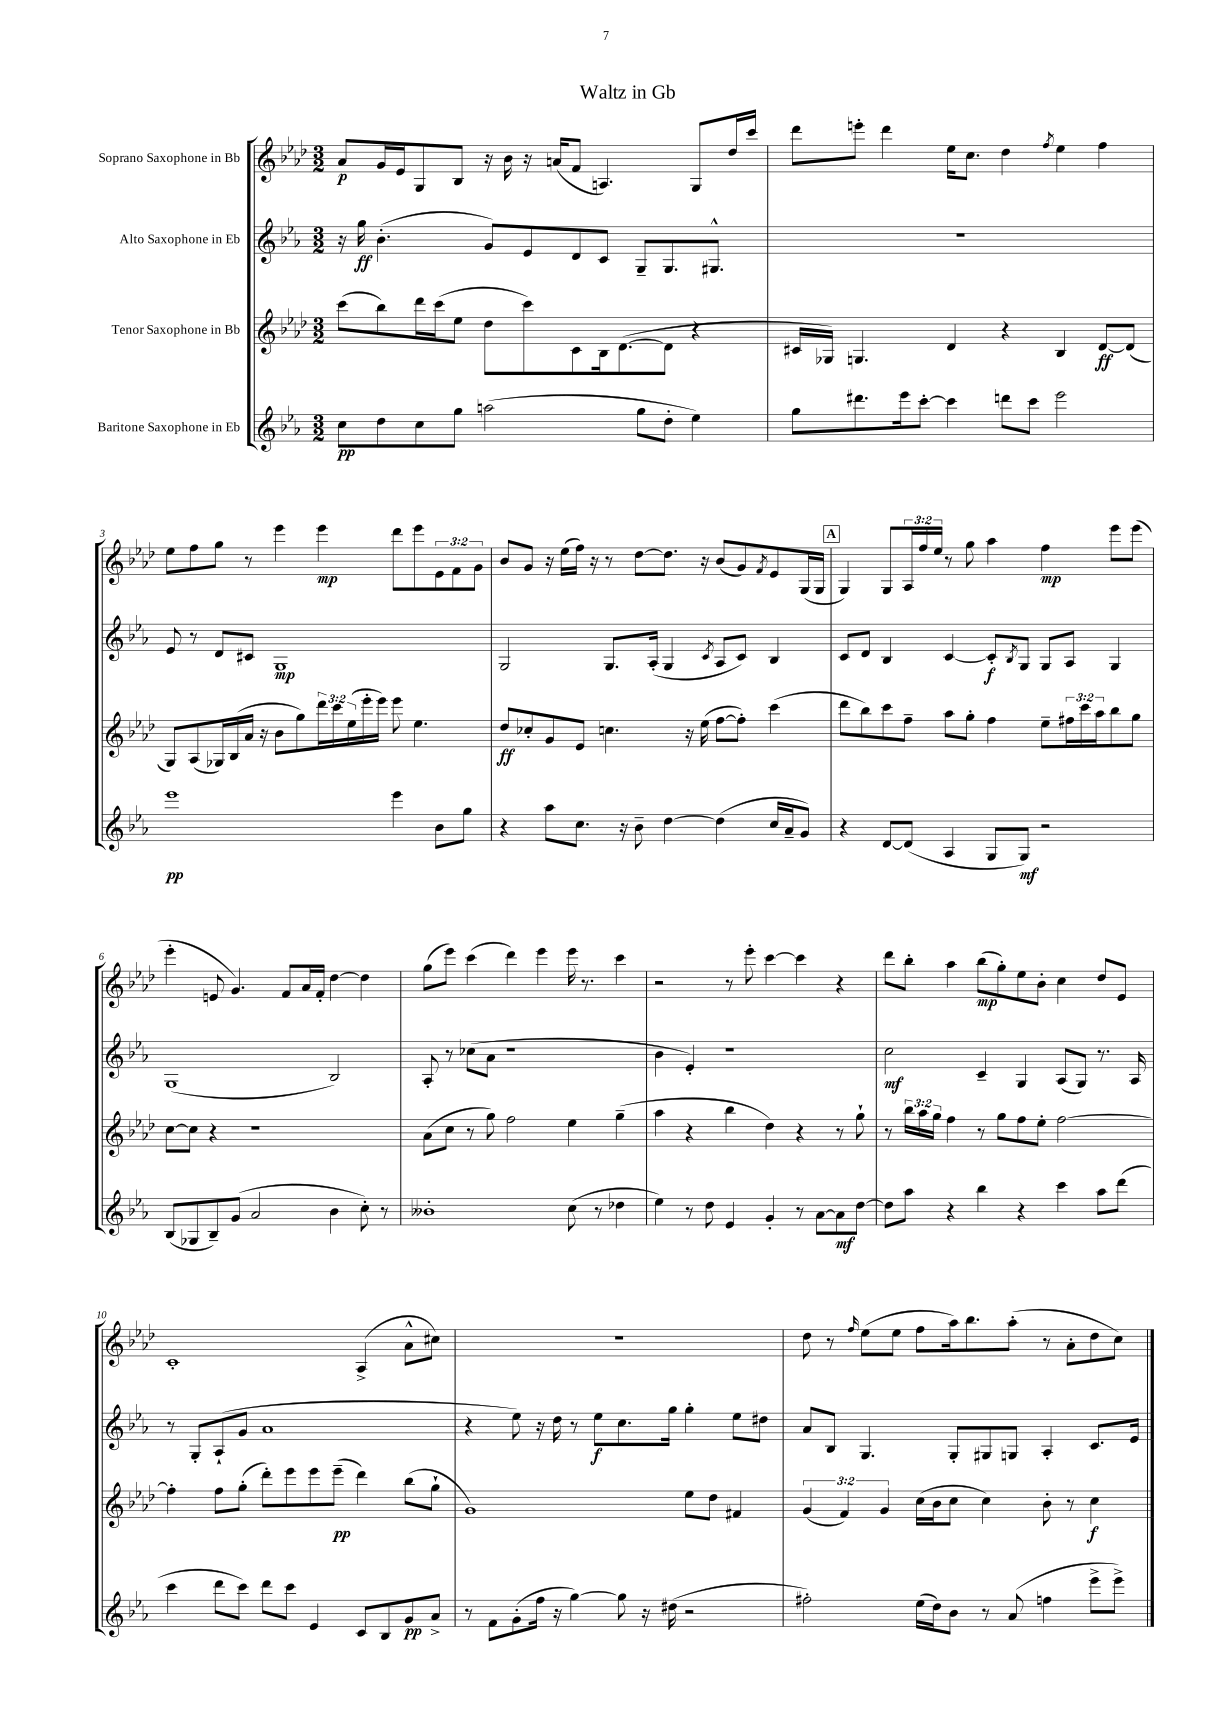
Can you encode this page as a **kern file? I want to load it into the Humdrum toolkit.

**kern	**dynam	**kern	**dynam	**kern	**dynam	**kern	**dynam
*part4	*part4	*part3	*part3	*part2	*part2	*part1	*part1
*staff4	*staff4	*staff3	*staff3	*staff2	*staff2	*staff1	*staff1
*I"Baritone Saxophone in Eb	*	*I"Tenor Saxophone in Bb	*	*I"Alto Saxophone in Eb	*	*I"Soprano Saxophone in Bb	*
*clefG2	*	*clefG2	*	*clefG2	*	*clefG2	*
*k[b-e-a-]	*	*k[b-e-a-d-]	*	*k[b-e-a-]	*	*k[b-e-a-d-]	*
*M3/2	*	*M3/2	*	*M3/2	*	*M3/2	*
=1	=1	=1	=1	=1	=1	=1	=1
8cc\L	pp	(8ccc\L	.	16r	.	8a-/L	p
.	.	.	.	16gg\	ff	.	.
8dd\	.	8bb-\)	.	(4.b-'\	.	16g/L	.
.	.	.	.	.	.	16e-/J	.
8cc\	.	16ddd-\L	.	.	.	8G/	.
.	.	(16ccc\J	.	.	.	.	.
8gg\J	.	8ee-\J	.	.	.	8B-/J	.
(2aan\	.	8dd-\L	.	8g/L)	.	16r	.
.	.	.	.	.	.	16b-\	.
.	.	8ccc\)	.	8e-/	.	16r	.
.	.	.	.	.	.	(16an/KL	.
.	.	8c\	.	8d/	.	8f/J	.
.	.	16B-\k	.	8c/J	.	4.An/)	.
.	.	([8.d-\	.	.	.	.	.
8gg\L	.	.	.	8G~/L	.	.	.
8dd'\J	.	8d-\J]	.	8.G/	.	.	.
4ee-\)	.	4r	.	.	.	8G/L	.
.	.	.	.	8.G#X^^/J	.	.	.
.	.	.	.	.	.	16dd-/L	.
.	.	.	.	.	.	16ccc/JJ	.
=2	=2	=2	=2	=2	=2	=2	=2
8gg\L	.	16c#X/LL	.	1.r	.	8ddd-\L	.
.	.	16G-X/JJ)	.	.	.	.	.
8.ddd#X\	.	4.Gn/	.	.	.	8eeen'\J	.
.	.	.	.	.	.	4ddd-\	.
16eee-\k	.	.	.	.	.	.	.
[8ccc'\J	.	.	.	.	.	.	.
4ccc\]	.	4d-/	.	.	.	16ee-\KL	.
.	.	.	.	.	.	8.cc\J	.
8dddn\L	.	4r	.	.	.	4dd-\	.
8ccc\J	.	.	.	.	.	.	.
.	.	.	.	.	.	8qff/	.
2eee-\	.	4B-/	.	.	.	4ee-\	.
.	.	[8d-/L	ff	.	.	4ff\	.
.	.	(8d-/J]	.	.	.	.	.
!!LO:LB:g=z
=3	=3	=3	=3	=3	=3	=3	=3
1eee-	pp	8G/L)	.	8e-/	.	8ee-\L	.
.	.	(8A-/	.	8r	.	8ff\	.
.	.	16G-X/L)	.	8d/L	.	8gg\J	.
.	.	(16B-/	.	.	.	.	.
.	.	16a-/JJ	.	8c#X/J	.	8r	.
.	.	16r	.	.	.	.	.
.	.	8b-\L	.	1G	mp	4eee-\	.
.	.	8gg\)	.	.	.	.	.
.	.	24ddd-\L	.	.	.	4eee-\	mp
.	.	24ccc\	.	.	.	.	.
.	.	(24ee-\	.	.	.	.	.
.	.	16eee-'\	.	.	.	.	.
.	.	16eee-\JJ)	.	.	.	.	.
4eee-\	.	8eee-\	.	.	.	8ddd-\L	.
.	.	4.ee-\	.	.	.	8eee-\	.
8b-\L	.	.	.	.	.	12e-\	.
.	.	.	.	.	.	12f\	.
8gg\J	.	.	.	.	.	.	.
.	.	.	.	.	.	12g\J	.
=4	=4	=4	=4	=4	=4	=4	=4
4r	.	8dd-/L	ff	2G/	.	8b-/L	.
.	.	8cc-X'/	.	.	.	8g/J	.
8aa-\L	.	8g/	.	.	.	16r	.
.	.	.	.	.	.	(16ee-\LL	.
8.cc\J	.	8e-/J	.	.	.	16ff\JJ)	.
.	.	.	.	.	.	16r	.
.	.	4.ccn\	.	8.G/L	.	8r	.
16r	.	.	.	.	.	.	.
8b-~\	.	.	.	.	.	[8dd-\L	.
.	.	.	.	(16A-'/Jk	.	.	.
[4dd\	.	.	.	4G/	.	8.dd-\J]	.
.	.	16r	.	.	.	.	.
.	.	(16ee-\	.	.	.	16r	.
.	.	.	.	8qc/	.	.	.
(4dd\]	.	[8ff\L	.	8A-/L	.	(8b-/L	.
.	.	8ff'\J])	.	8c/J)	.	8g/)	.
.	.	.	.	.	.	8qf/	.
16cc/LL	.	(4ccc\	.	4B-/	.	8e-/	.
16a-~/J	.	.	.	.	.	.	.
8g/J)	.	.	.	.	.	(16G/L	.
.	.	.	.	.	.	16G/JJ	.
!!LO:REH:place=s1:t=A
=5	=5	=5	=5	=5	=5	=5	=5
4r	.	8ddd-\L	.	8c/L	.	4G/)	.
.	.	8bb-\)	.	8d/J	.	.	.
[8d/L	.	8ccc\	.	4B-/	.	8G/L	.
(8d/J]	.	8ff~\J	.	.	.	24A-/L	.
.	.	.	.	.	.	24ff/	.
.	.	.	.	.	.	24ee-/JJ	.
4A-/	.	8aa-\L	.	[4c/	.	8r	.
.	.	8gg'\J	.	.	.	8gg\	.
8G/L	.	4ff\	.	8c'/L]	f	4aa-\	.
.	.	.	.	8qB-/	.	.	.
8G/J)	mf	.	.	8G/J	.	.	.
2r	.	8ee-~\L	.	8G/L	.	4ff\	mp
.	.	24ff#X\L	.	8A-/J	.	.	.
.	.	24ccc\	.	.	.	.	.
.	.	24aa-\J	.	.	.	.	.
.	.	8bb-\	.	4G/	.	8eee-\L	.
.	.	8gg\J	.	.	.	(8eee-\J	.
!!LO:LB:g=z
=6	=6	=6	=6	=6	=6	=6	=6
(8B-/L	.	[8cc\L	.	(1G	.	4eee-'\	.
8G-X/	.	8cc\J]	.	.	.	.	.
8B-~/)	.	4r	.	.	.	8en/	.
(8g/J	.	.	.	.	.	4.g/)	.
2a-/	.	1r	.	.	.	.	.
.	.	.	.	.	.	8f/L	.
.	.	.	.	.	.	16a-/L	.
.	.	.	.	.	.	16f'/JJ	.
4b-\	.	.	.	2B-/)	.	[4dd-\	.
8cc'\)	.	.	.	.	.	4dd-\]	.
8r	.	.	.	.	.	.	.
=7	=7	=7	=7	=7	=7	=7	=7
1b--X'	.	(8a-\L	.	8A-'/	.	(8gg\L	.
.	.	8cc\J	.	8r	.	8eee-\J)	.
.	.	8r	.	(8cc-X\L	.	(4ccc\	.
.	.	8gg\)	.	8a-\J	.	.	.
.	.	2ff\	.	1r	.	4ddd-\)	.
.	.	.	.	.	.	4eee-\	.
(8cc\	.	4ee-\	.	.	.	16eee-\	.
.	.	.	.	.	.	8.r	.
8r	.	.	.	.	.	.	.
4dd-X\	.	(4gg~\	.	.	.	4ccc\	.
=8	=8	=8	=8	=8	=8	=8	=8
4ee-\)	.	4aa-\	.	4b-\	.	2r	.
8r	.	4r	.	4e-'/)	.	.	.
8dd\	.	.	.	.	.	.	.
4e-/	.	4bb-\	.	1r	.	8r	.
.	.	.	.	.	.	8eee-'\	.
4g'/	.	4dd-\)	.	.	.	[4ccc\	.
8r	.	4r	.	.	.	4ccc\]	.
[8a-\L	.	.	.	.	.	.	.
8a-\]	mf	8r	.	.	.	4r	.
[8dd\J	.	8gg`\	.	.	.	.	.
=9	=9	=9	=9	=9	=9	=9	=9
8dd\L]	.	8r	.	2cc\	mf	8ddd-\L	.
8aa-\J	.	24bb-\LL	.	.	.	8bb-'\J	.
.	.	24aa-\	.	.	.	.	.
.	.	24gg\JJ	.	.	.	.	.
4r	.	4ff\	.	.	.	4aa-\	.
4bb-\	.	8r	.	4c~/	.	(8bb-\L	mp
.	.	8gg\L	.	.	.	8gg'\)	.
4r	.	8ff\	.	4G/	.	8ee-\	.
.	.	8ee-'\J	.	.	.	8b-'\J	.
4ccc\	.	[2ff\	.	(8A-/L	.	4cc\	.
.	.	.	.	8G/J)	.	.	.
8aa-\L	.	.	.	8.r	.	8dd-/L	.
(8ddd\J	.	.	.	.	.	8e-/J	.
.	.	.	.	16A-/	.	.	.
!!LO:LB:g=z
=10	=10	=10	=10	=10	=10	=10	=10
4ccc\	.	4ff'\]	.	8r	.	1c'	.
.	.	.	.	8G'/L	.	.	.
8ddd\L	.	8ff\L	.	(8A-`/	.	.	.
8ccc\J)	.	(8gg'\J	.	8g/J	.	.	.
8ddd\L	.	8ddd-'\L)	.	1a-	.	.	.
8ccc\J	.	8eee-\	.	.	.	.	.
4e-/	.	8eee-\	.	.	.	.	.
.	.	(8eee-~\J	pp	.	.	.	.
8c/L	.	4ddd-\)	.	.	.	(4A-^/	.
8B-/	.	.	.	.	.	.	.
8g/	pp	(8bb-\L	.	.	.	8a-^^\L	.
8a-^/J	.	8gg`\J	.	.	.	8cc#X\J)	.
=11	=11	=11	=11	=11	=11	=11	=11
8r	.	1g)	.	4r	.	1.r	.
8f\L	.	.	.	.	.	.	.
(8g'\	.	.	.	8ee-\)	.	.	.
16ff\Jk	.	.	.	16r	.	.	.
16r	.	.	.	16dd\	.	.	.
[4gg\)	.	.	.	8r	.	.	.
.	.	.	.	8ee-\L	f	.	.
8gg\]	.	.	.	8.cc\	.	.	.
16r	.	.	.	.	.	.	.
(16dd#X\	.	.	.	16gg\Jk	.	.	.
2r	.	8ee-\L	.	4gg'\	.	.	.
.	.	8dd-\J	.	.	.	.	.
.	.	4f#X/	.	8ee-\L	.	.	.
.	.	.	.	8dd#X\J	.	.	.
=12	=12	=12	=12	=12	=12	=12	=12
2ff#X'\)	.	(6g/	.	8a-/L	.	8dd-\	.
.	.	.	.	8B-/J	.	8r	.
.	.	6f/)	.	.	.	.	.
.	.	.	.	.	.	16qqff/	.
.	.	.	.	4.G/	.	(8ee-\L	.
.	.	6g/	.	.	.	.	.
.	.	.	.	.	.	8ee-\J	.
(16ee-\LL	.	(16cc\LL	.	.	.	8ff\L	.
16dd\J)	.	16b-\J	.	.	.	.	.
8b-\J	.	8cc\J	.	8G'/L	.	16aa-\k)	.
.	.	.	.	.	.	8.bb-\	.
8r	.	4cc\)	.	8G#X/	.	.	.
(8a-/	.	.	.	8Gn/J	.	(8aa-'\J	.
4ffn\	.	8b-'\	.	4A-'/	.	8r	.
.	.	8r	.	.	.	8a-'\L	.
8eee-^\L	.	4cc\	f	8.c/L	.	8dd-\	.
8eee-^\J)	.	.	.	.	.	8cc\J)	.
.	.	.	.	16e-/Jk	.	.	.
==	==	==	==	==	==	==	==
*-	*-	*-	*-	*-	*-	*-	*-
